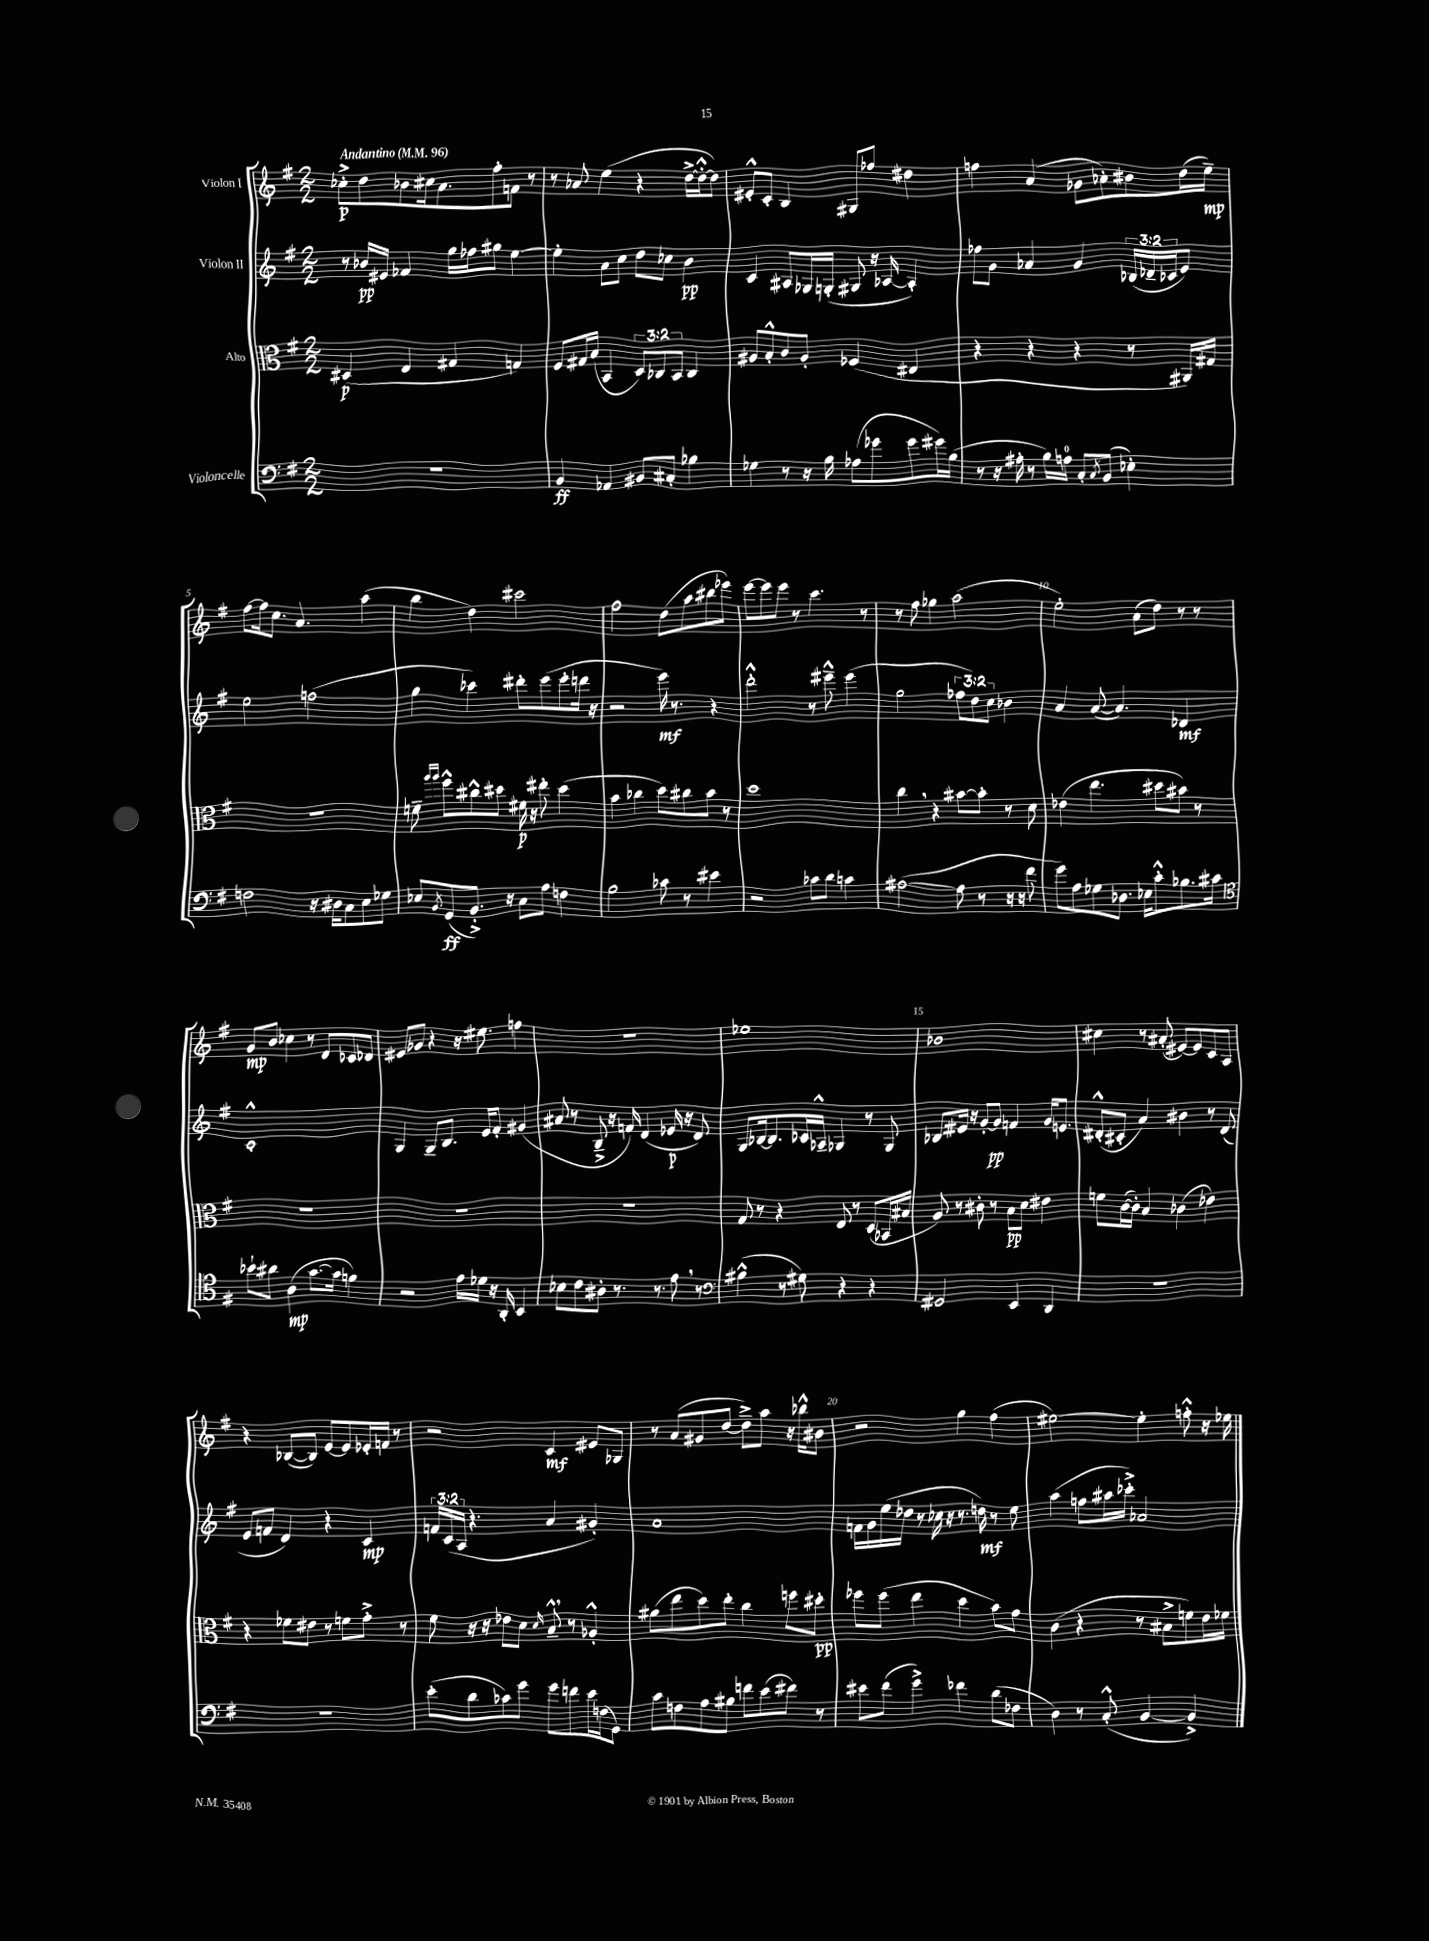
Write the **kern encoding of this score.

**kern	**dynam	**kern	**dynam	**kern	**dynam	**kern	**dynam
*part4	*part4	*part3	*part3	*part2	*part2	*part1	*part1
*staff4	*staff4	*staff3	*staff3	*staff2	*staff2	*staff1	*staff1
*I"Violoncelle	*	*I"Alto	*	*I"Violon II	*	*I"Violon I	*
*clefF4	*	*clefC3	*	*clefG2	*	*clefG2	*
*k[f#]	*	*k[f#]	*	*k[f#]	*	*k[f#]	*
*M2/2	*	*M2/2	*	*M2/2	*	*M2/2	*
*MM96	*	*MM96	*	*MM96	*	*MM96	*
=1	=1	=1	=1	=1	=1	=1	=1
!	!	!	!	!	!	!LO:TX:a:B:t=Andantino	!
1r	.	(4D#X/	p	8r	.	8cc-X'^\L	p
.	.	.	.	16b-X/LL	pp	8dd\	.
.	.	.	.	16e#X/JJ	.	.	.
.	.	4E/	.	4f-X/	.	8b-X\	.
.	.	.	.	.	.	16cc#X\k	.
.	.	.	.	.	.	8.a\	.
.	.	4G#X/	.	16gg\LL	.	.	.
.	.	.	.	16ff-X\J	.	.	.
.	.	.	.	8gg#X\J	.	8ff#'\	.
.	.	4Gn/)	.	[4ee\	.	8fn\J	.
.	.	.	.	.	.	8r	.
=2	=2	=2	=2	=2	=2	=2	=2
4BB/	ff	8F#/L	.	4ee'\]	.	8r	.
.	.	16G#X/L	.	.	.	8a-X/	.
.	.	(16B/JJ	.	.	.	.	.
4AA-X/	.	4BB/	.	8a\L	.	(4ee\	.
.	.	.	.	8cc\J	.	.	.
8BB#X/L	.	12D/L)	.	8dd\L	.	4r	.
.	.	12C-X/	.	.	.	.	.
8C#X'/J	.	.	.	8cc-X\J	.	.	.
.	.	12BB/J	.	.	.	.	.
4B-X\	.	4C-/	.	4b\	pp	[16dd^\LL	.
.	.	.	.	.	.	16dd'^^\J_	.
.	.	.	.	.	.	8dd\J])	.
=3	=3	=3	=3	=3	=3	=3	=3
4G-X\	.	8A#X/L	.	4c/	.	8e#X'^^/L	.
.	.	8B'^^/	.	.	.	8c'/J	.
8r	.	8c/	.	8A#X/L	.	4B/	.
16r	.	8A#'/J	.	16G-X/L	.	.	.
16B\	.	.	.	(16Gn'/JJ	.	.	.
(8A-X\L	.	(4F-X/	.	8G#X/	.	8G#X/L	.
8g-X\	.	.	.	16r	.	8ff-X/J	.
.	.	.	.	[16A-X/	.	.	.
8g-\	.	4E#X/	.	4A-'/])	.	4dd#X\	.
16g#X\L)	.	.	.	.	.	.	.
(16B\JJ	.	.	.	.	.	.	.
=4	=4	=4	=4	=4	=4	=4	=4
8r	.	4r	.	8ff-X\L	.	4ffn\	.
16r	.	.	.	8g\J	.	.	.
16A#X'\	.	.	.	.	.	.	.
8r	.	4r	.	4a-X/	.	(4a/	.
16B\LL)	.	.	.	.	.	.	.
16An\JJ	.	.	.	.	.	.	.
8C'/L	.	4r	.	4g/	.	8g-X\L	.
8qC/	.	.	.	.	.	.	.
(8BB/J	.	.	.	.	.	8a-X'\)	.
4E-X'\)	.	8r	.	(24B-X/LL	.	8b#X\	.
.	.	.	.	24d-X~/	.	.	.
.	.	.	.	24c-X/J	.	.	.
.	.	16AA#X/LL)	.	8e/J)	.	(16dd\L	.
.	.	16G#X/JJ	.	.	.	16ee~\JJ)	mp
!!LO:LB:g=z
=5	=5	=5	=5	=5	=5	=5	=5
2Fn\	.	1r	.	2ee\	.	[8ff#\L	.
.	.	.	.	.	.	16ff#\k]	.
.	.	.	.	.	.	8.cc\J	.
.	.	.	.	.	.	4.a/	.
16r	.	.	.	(2ffn\	.	.	.
16D#X\KL	.	.	.	.	.	.	.
8C\	.	.	.	.	.	.	.
8E\	.	.	.	.	.	(4aa\	.
8G-X\J	.	.	.	.	.	.	.
=6	=6	=6	=6	=6	=6	=6	=6
8E-X/L	.	8fn~\	.	4gg\	.	4bb\	.
.	.	16qqaa/LL	.	.	.	.	.
8qBB/	.	16qqaa/JJ	.	.	.	.	.
(8GG/	ff	8ff#^^\L	.	.	.	.	.
8.BB'^/J)	.	8cc#X^^\	.	4ccc-X\)	.	4dd\)	.
.	.	8dd#X\J	.	.	.	.	.
16r	.	.	.	.	.	.	.
8C\L	.	16f#X\	p	8ddd#X'\L	.	2ccc#X\	.
.	.	16r	.	.	.	.	.
8A\J	.	8ee#X'\	.	(8eee\	.	.	.
4Fn\	.	(4dd#\	.	8eee'\	.	.	.
.	.	.	.	16dddn\Jk	.	.	.
.	.	.	.	16r	.	.	.
=7	=7	=7	=7	=7	=7	=7	=7
2B\	.	4b\	.	2r	.	2ff#\	.
.	.	4cc-X\	.	.	.	.	.
8c-X\	.	8dd\L)	.	16eee\)	mf	(8dd\L	.
.	.	.	.	8.r	.	.	.
8r	.	8cc#X\	.	.	.	8aa\	.
4e#X\	.	8b\J	.	4r	.	8bb#X\	.
.	.	8r	.	.	.	8eee-X\J)	.
=8	=8	=8	=8	=8	=8	=8	=8
2r	.	1dd	.	2ddd'^^\	.	[8eee\L	.
.	.	.	.	.	.	8eee\]	.
.	.	.	.	.	.	8eee\J	.
.	.	.	.	.	.	8r	.
8c-X\L	.	.	.	8r	.	4.ccc\	.
8d\J	.	.	.	8eee#X~^^\	.	.	.
4cn\	.	.	.	(4eee#\	.	.	.
.	.	.	.	.	.	8r	.
=9	=9	=9	=9	=9	=9	=9	=9
([2A#X\	.	4cc,\	.	2gg\	.	8r	.
.	.	.	.	.	.	8ff#\	.
.	.	4r	.	.	.	4gg-X\	.
8A#\]	.	[8b#X\L	.	12ff-X\L	.	(2aa\	.
.	.	.	.	12dd\)	.	.	.
8r	.	8b#'\J]	.	.	.	.	.
.	.	.	.	12cc\J	.	.	.
16r	.	8r	.	4b-X\	.	.	.
16r	.	.	.	.	.	.	.
8f#\	.	8d\	.	.	.	.	.
=10	=10	=10	=10	=10	=10	=10	=10
8g\L)	.	(4e-X\	.	4a/	.	2ee'\)	.
8A\	.	.	.	.	.	.	.
8G-X\	.	4.ee\	.	([8a/	.	.	.
8.D-X\J	.	.	.	4.a/])	.	.	.
.	.	.	.	.	.	(8a\L	.
16E-X\KL	.	.	.	.	.	.	.
8c'^^\	.	8dd#X\L	.	.	.	8dd\J)	.
8.B-X\	.	8b#X\J)	.	4d-X/	mf	8r	.
.	.	8r	.	.	.	8r	.
16c#X\Jk	.	.	.	.	.	.	.
!!LO:LB:g=z
=11	=11	=11	=11	=11	=11	=11	=11
*clefC4	*	*	*	*	*	*	*
8b-X`\L	.	1r	.	1c'^^	.	8g/L	mp
8a#X\J	.	.	.	.	.	8b/J	.
(4A\	mp	.	.	.	.	4cc-X\	.
[8.g\L	.	.	.	.	.	8r	.
.	.	.	.	.	.	8d/L	.
16g\Jk]	.	.	.	.	.	.	.
4fn\)	.	.	.	.	.	8c-X/	.
.	.	.	.	.	.	8d-X/J	.
=12	=12	=12	=12	=12	=12	=12	=12
2r	.	1r	.	4G/	.	8e#X/L	.
.	.	.	.	.	.	8g-X/J	.
.	.	.	.	8G~/L	.	4r	.
.	.	.	.	8.B/J	.	.	.
16e\LL	.	.	.	.	.	16r	.
16d-X\JJ	.	.	.	16e/KL	.	8.ee#X\	.
16r	.	.	.	8f#'/J	.	.	.
16AA'/	.	.	.	.	.	.	.
4BB/	.	.	.	(4g#X/	.	4ffn\	.
=13	=13	=13	=13	=13	=13	=13	=13
8B-X\L	.	1r	.	8a#X/	.	1r	.
8c\	.	.	.	8r	.	.	.
8A#X'\J	.	.	.	8B~^/	.	.	.
8.r	.	.	.	16r	.	.	.
.	.	.	.	16fn/)	.	.	.
.	.	.	.	(4d/	.	.	.
8.r	.	.	.	.	.	.	.
8e,\	.	.	.	16e-X/	p	.	.
.	.	.	.	16r	.	.	.
8r	.	.	.	8d/)	.	.	.
=14	=14	=14	=14	=14	=14	=14	=14
*clefF4	*	*	*	*	*	*	*
(4B#X^^\	.	8G/	.	8G/L	.	1ee-X	.
.	.	8r	.	[16B-X/k	.	.	.
.	.	.	.	8.B-/]	.	.	.
8r	.	4r	.	.	.	.	.
8G#X\)	.	.	.	16c-X/L	.	.	.
.	.	.	.	16A-X~^^/JJ	.	.	.
4r	.	8E/	.	4G-X/	.	.	.
.	.	8r	.	.	.	.	.
4r	.	(8D/L	.	8r	.	.	.
.	.	16BB-X/L	.	8G-/	.	.	.
.	.	16B#X/JJ	.	.	.	.	.
=15	=15	=15	=15	=15	=15	=15	=15
2GG#X/	.	8A/)	.	8B-X/L	.	1b-X	.
.	.	8r	.	16e#X/Jk	.	.	.
.	.	.	.	16r	.	.	.
.	.	8c#X'\	.	[8g'/L	.	.	.
.	.	8r	.	8g/J]	pp	.	.
4EE/	.	8B\L	pp	4fn/	.	.	.
.	.	8d\J	.	.	.	.	.
4DD/	.	4e#X\	.	16g/KL	.	.	.
.	.	.	.	8.en/J	.	.	.
=16	=16	=16	=16	=16	=16	=16	=16
1r	.	8fn\L	.	(8d#X'^^/L	.	4cc#X\	.
.	.	([16c\L	.	8c#X'/J	.	.	.
.	.	16c'\JJ])	.	.	.	.	.
.	.	4B/	.	4a/)	.	8r	.
.	.	.	.	.	.	(8a#X'/	.
.	.	(4c-X\	.	4b#X\	.	[8e#X/L)	.
.	.	.	.	.	.	8e#/]	.
.	.	4e-X\)	.	8r	.	8c/	.
.	.	.	.	(8d#/	.	8A/J	.
!!LO:LB:g=z
=17	=17	=17	=17	=17	=17	=17	=17
1r	.	4r	.	8e/L	.	4r	.
.	.	.	.	8fn/J	.	.	.
.	.	8f-X\L	.	4d/)	.	([8B-X/L	.
.	.	8e#X\J	.	.	.	8B-/J])	.
.	.	8r	.	4r	.	[8e/L	.
.	.	8fn\L	.	.	.	8e/]	.
.	.	8g'^\J	.	4c/	mp	16e-X'/L	.
.	.	.	.	.	.	16fn/JJ	.
.	.	8r	.	.	.	8r	.
=18	=18	=18	=18	=18	=18	=18	=18
(8e'\L	.	8f#\	.	24fn/LL	.	2r	.
.	.	.	.	(24c/	.	.	.
.	.	.	.	24A/JJ	.	.	.
8d\	.	16r	.	4.r	.	.	.
.	.	16r	.	.	.	.	.
8c-X\)	.	8e-X\L	.	.	.	.	.
8g\J	.	8d\J	.	.	.	.	.
.	.	16qqd/	.	.	.	.	.
8g\L	.	8B~^^,/	.	4a/	.	4c/	mf
8fn\	.	8r	.	.	.	.	.
16e\L	.	4A-X'^^/	.	4g#X'/)	.	8e#X/L	.
(16Fn\J	.	.	.	.	.	.	.
8GG\J)	.	.	.	.	.	8G-X/J	.
=19	=19	=19	=19	=19	=19	=19	=19
8c\L	.	(8a#X\L	.	1a	.	8r	.
8Fn\	.	8ee\	.	.	.	(8a/L	.
8A\	.	8dd\)	.	.	.	8g#X/	.
8B#X\J	.	8ee'\J	.	.	.	[8dd/J	.
8fn\L	.	4cc\	.	.	.	8dd~^\L])	.
(8e\	.	.	.	.	.	8aa\J	.
8f#X\J)	.	8ffn\L	.	.	.	16r	.
.	.	.	.	.	.	16bb-X^^\KL	.
8r	.	8dd#X'\J	pp	.	.	8b#X\J	.
=20	=20	=20	=20	=20	=20	=20	=20
8e#X\L	.	8ff-X\L	.	16fn\LL	.	2r	.
.	.	.	.	16g\	.	.	.
(8f#\J	.	(8ff-\J	.	(16ee\	.	.	.
.	.	.	.	16dd-X\JJ	.	.	.
4g^\)	.	4ee\	.	8r	.	.	.
.	.	.	.	16cc-X\	.	.	.
.	.	.	.	16r	.	.	.
4f-X\	.	4dd\	.	8.r	.	4gg\	.
.	.	.	.	16ddn\)	mf	.	.
(8d\L	.	8b\L)	.	8r	.	(4ff#\	.
8F-X\J	.	8g\J	.	8ee\	.	.	.
=21	=21	=21	=21	=21	=21	=21	=21
4D\)	.	(4c\	.	(4aa\	.	[2ee#X\)	.
8r	.	4r	.	8ffn\L	.	.	.
(8C'^^/	.	.	.	16aa#X\L	.	.	.
.	.	.	.	16ccc-X'^\JJ)	.	.	.
[4BB/	.	8r	.	2a-X/	.	4ee#'\]	.
.	.	8B#X^\L	.	.	.	.	.
4BB^/])	.	8fn\)	.	.	.	8ffn'^^\	.
.	.	16e\L	.	.	.	16r	.
.	.	16f-X\JJ	.	.	.	16ee-X\	.
==	==	==	==	==	==	==	==
*-	*-	*-	*-	*-	*-	*-	*-
